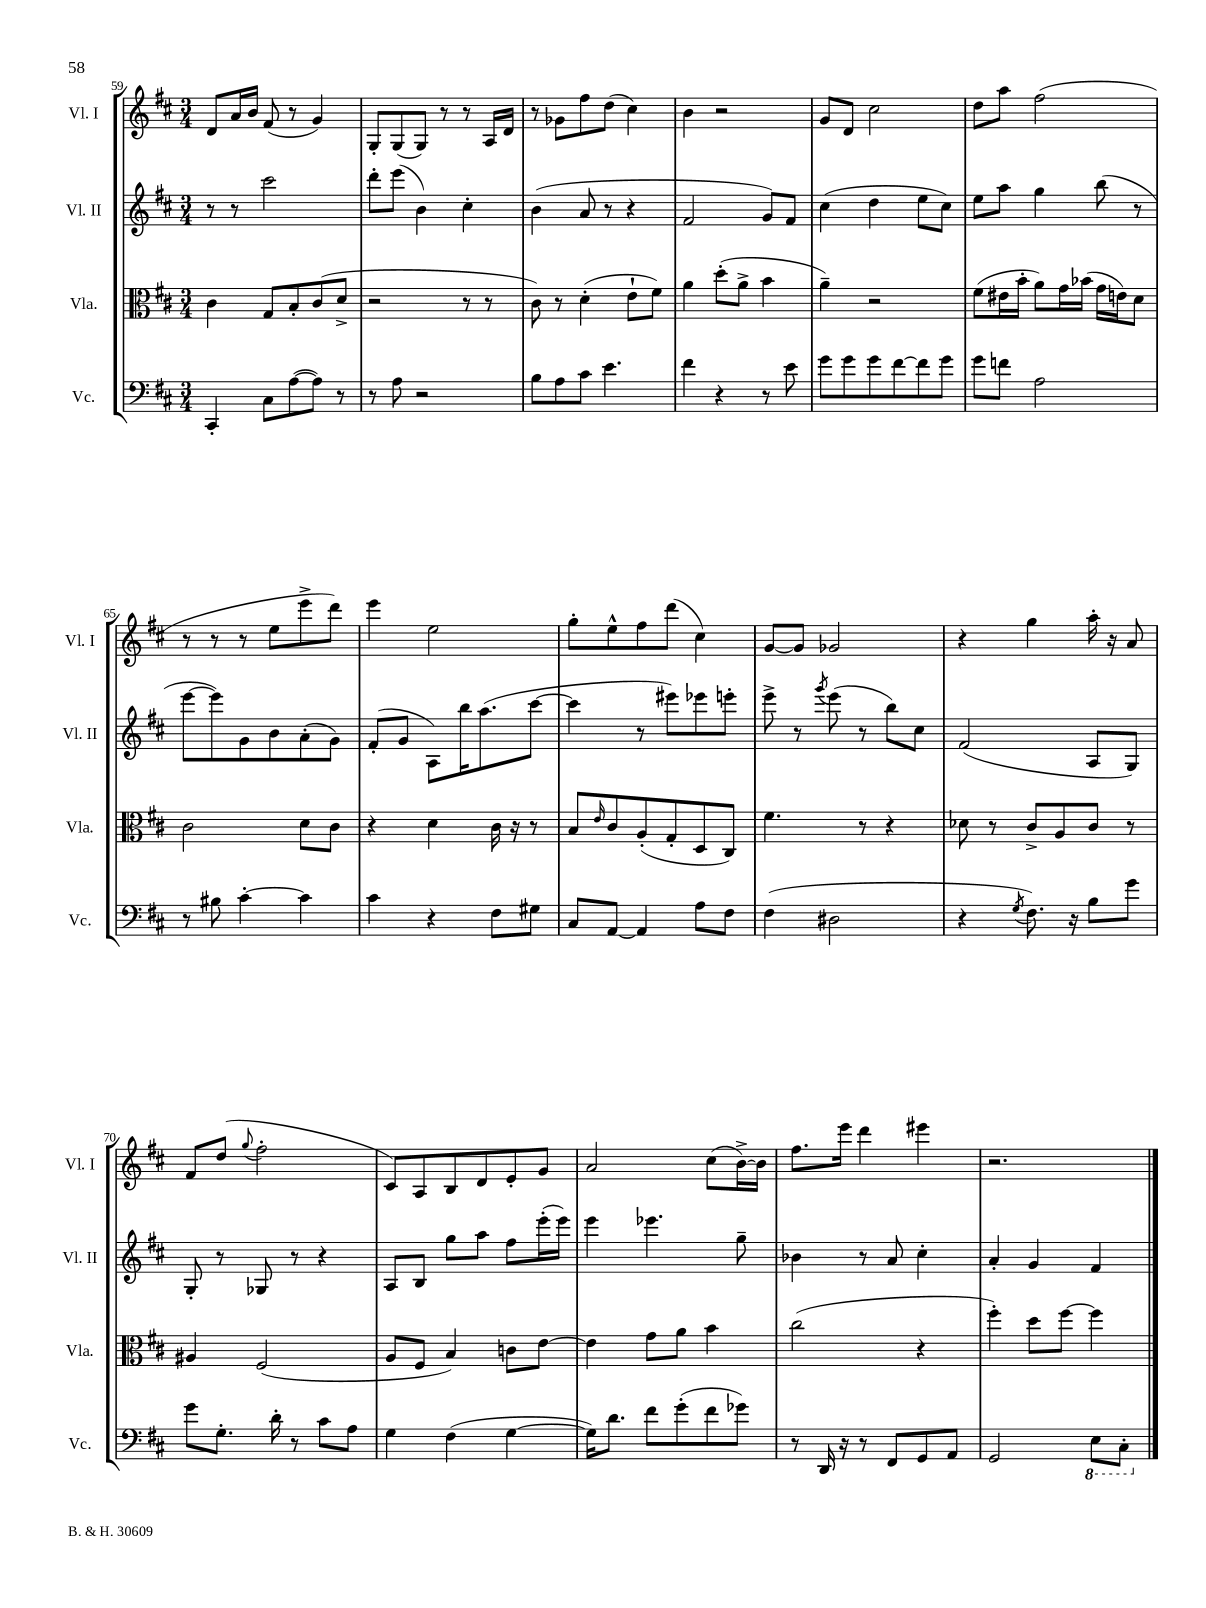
<<
\new StaffGroup <<
\new Staff = "s0" \with { instrumentName = "Vl. I" shortInstrumentName = "Vl. I" } {
    \clef treble \key d \major \numericTimeSignature \time 3/4
    d'8 a'16 b'16 fis'8( r8 g'4) |
    g8-. g8( g8) r8 r8 a16 d'16 |
    r8 ges'8 fis''8 d''8( cis''4) |
    b'4 r2 |
    g'8 d'8 cis''2 |
    d''8 a''8 fis''2( |
    r8 r8 r8 e''8 e'''8-> d'''8) |
    e'''4 e''2 |
    g''8-. e''8-^ fis''8 d'''8( cis''4) |
    g'8~ g'8 ges'2 |
    r4 g''4 a''16-. r16 a'8 |
    fis'8 d''8( \appoggiatura { g''8 } fis''2-. |
    cis'8) a8 b8 d'8 e'8-. g'8 |
    a'2 cis''8( b'16~->) b'16 |
    fis''8. e'''16 d'''4 eis'''4 |
    r2. \bar "|." |
}
\new Staff = "s1" \with { instrumentName = "Vl. II" shortInstrumentName = "Vl. II" } {
    \clef treble \key d \major \numericTimeSignature \time 3/4
    r8 r8 cis'''2 |
    d'''8-. e'''8( b'4) cis''4-. |
    b'4( a'8 r8 r4 |
    fis'2 g'8) fis'8 |
    cis''4( d''4 e''8 cis''8) |
    e''8 a''8 g''4 b''8( r8 |
    e'''8~ e'''8) g'8 b'8 a'8-.( g'8) |
    fis'8-.( g'8 a8) b''16 a''8.( cis'''8~ |
    cis'''4 r8 eis'''8) ees'''8 e'''8-. |
    e'''8-> r8 \acciaccatura { g'''8 } e'''8( r8 b''8) cis''8 |
    fis'2( a8 g8) |
    g8-. r8 ges8 r8 r4 |
    a8 b8 g''8 a''8 fis''8 e'''16-.( e'''16) |
    e'''4 ees'''4. g''8-- |
    bes'4 r8 a'8 cis''4-. |
    a'4-. g'4 fis'4 \bar "|." |
}
\new Staff = "s2" \with { instrumentName = "Vla." shortInstrumentName = "Vla." } {
    \clef alto \key d \major \numericTimeSignature \time 3/4
    cis'4 g8 b8-. cis'8( d'8-> |
    r2 r8 r8 |
    cis'8) r8 d'4-.( e'8-! fis'8) |
    a'4 d''8-.( a'8-> b'4 |
    a'4--) r2 |
    fis'8( eis'16 b'16-. a'8) g'16 bes'16( g'16 e'16) d'8 |
    cis'2 d'8 cis'8 |
    r4 d'4 cis'16 r16 r8 |
    b8 \grace { e'16 } cis'8 a8-.( g8-. d8 cis8) |
    fis'4. r8 r4 |
    des'8 r8 cis'8-> a8 cis'8 r8 |
    ais4 fis2( |
    a8 fis8 b4) c'8 e'8~ |
    e'4 g'8 a'8 b'4 |
    cis''2( r4 |
    fis''4-.) d''8 fis''8~ fis''4 \bar "|." |
}
\new Staff = "s3" \with { instrumentName = "Vc." shortInstrumentName = "Vc." } {
    \clef bass \key d \major \numericTimeSignature \time 3/4
    cis,4-. cis8 a8~( a8) r8 |
    r8 a8 r2 |
    b8 a8 cis'8 e'4. |
    fis'4 r4 r8 e'8 |
    g'8 g'8 g'8 fis'8~ fis'8 g'8 |
    g'8 f'8 a2 |
    r8 bis8 cis'4~-. cis'4 |
    cis'4 r4 fis8 gis8 |
    cis8 a,8~ a,4 a8 fis8 |
    fis4( dis2 |
    r4 \acciaccatura { g8 } fis8.) r16 b8 g'8 |
    g'8 g8.-. d'16-. r8 cis'8 a8 |
    g4 fis4( g4~ |
    g16) d'8. fis'8 g'8-.( fis'8 ges'8) |
    r8 d,16 r16 r8 fis,8 g,8 a,8 |
    g,2 \ottava #-1 e,8 cis,8-. \ottava #0 \bar "|." |
}
>>
>>
\layout { \context { \Score currentBarNumber = #59 } }
